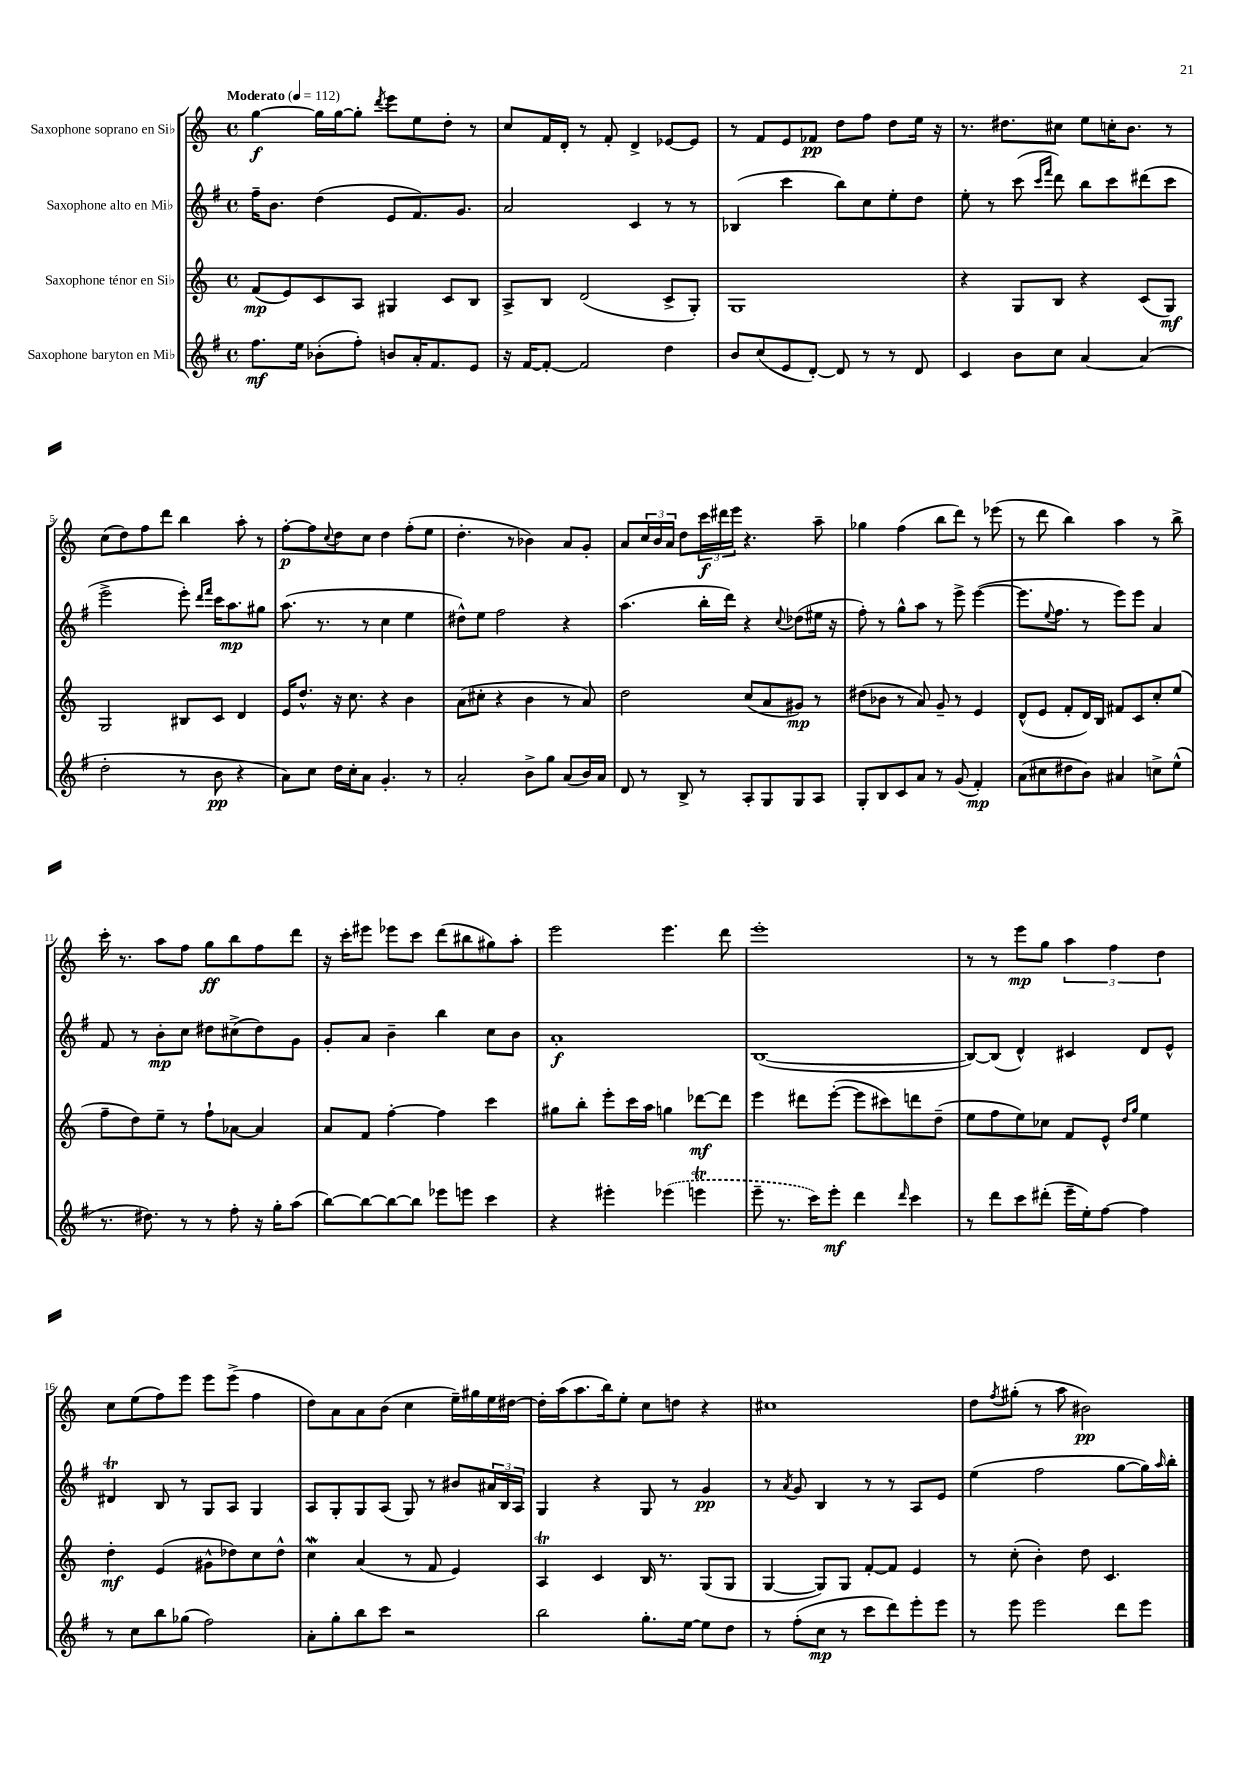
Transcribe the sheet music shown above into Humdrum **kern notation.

**kern	**kern	**kern	**kern
*staff4	*staff3	*staff2	*staff1
*clefG2	*clefG2	*clefG2	*clefG2
*k[f#]	*k[]	*k[f#]	*k[]
*M4/4	*M4/4	*M4/4	*M4/4
*met(c)	*met(c)	*met(c)	*met(c)
*MM112	*MM112	*MM112	*MM112
8.ff#\L	(8f/L	16ff#~\LK	[4gg\
.	.	8.b\J	.
.	8e/)	.	.
16ee\Jk	.	.	.
(8b-'\L	8c/	(4dd\	16gg\]LL
.	.	.	[16gg\J
8ff#'\J)	8A/J	.	8gg'\]J
.	.	.	8qddd/
8b/L	4G#/	8e/L	8eee\L
16a'/K	.	8.f#/)	8ee\
8.f#/	.	.	.
.	8c/L	.	8dd'\J
.	.	8.g/J	.
8e/J	8B/J	.	8r
=	=	=	=
16r	8A^/L	2a/	8cc/L
[16f#/LK	.	.	.
8f#'/_J	8B/J	.	16f/L
.	.	.	16d'/JJ
2f#/]	(2d/	.	8r
.	.	.	8f'/
.	.	4c/	4d^/
4dd\	8c^/L	8r	[8e-/L
.	8G'/J)	8r	8e-/]J
=	=	=	=
8b/L	1G	(4B-/	8r
(8cc/	.	.	8f/L
8e/	.	4ccc\	8e/
[8d'/J)	.	.	8f-/J
8d/]	.	8bb\L)	8dd\L
8r	.	8cc\	8ff\J
8r	.	8ee'\	8dd\L
8d/	.	8dd\J	16ee\Jk
.	.	.	16r
=	=	=	=
4c/	4r	8ee'\	8.r
.	.	8r	.
.	.	.	8.dd#\L
8b\L	8G/L	(8ccc\	.
.	.	16qqccc/LL	.
.	.	16qqfff#/JJ	.
8cc\J	8B/J	8ddd\)	8cc#\J
[4a/	4r	8bb\L	8ee\L
.	.	8ccc\	16cc'\K
.	.	.	8.b\J
(4a/]	(8c/L	(8ddd#\	.
.	8G/J)	8ccc\J	8r
=	=	=	=
2dd'\	2G/	2eee^\	(8cc\L
.	.	.	8dd\)
.	.	.	8ff\
.	.	.	8ddd\J
8r	8B#/L	8eee'\)	4bb\
.	.	16qqddd/LL	.
.	.	16qqfff#/JJ	.
8b\	8c/J	16ccc\LK	.
.	.	8.aa\	.
4r	4d/	.	8aa'\
.	.	8gg#\J	8r
=	=	=	=
8a\L)	16e/LK	(8.aa\	[8ff'\L
.	8.dd^^/J	.	.
8cc\J	.	.	8ff\]
.	.	8.r	.
.	.	.	8qqcc/
16dd\LL	16r	.	8dd\
16cc'\J	8.cc\	.	.
8a\J	.	8r	8cc\J
4.g'/	4r	4cc\	4dd\
.	4b\	4ee\	(8ff'\L
8r	.	.	8ee\J
=	=	=	=
2a'/	(8a\L	8dd#^^\L)	4.dd'\
.	8cc#'\J	8ee\J	.
.	4r	2ff#\	.
.	.	.	8r
8b^\L	4b\	.	4b-\)
8gg\J	.	.	.
(8a/L	8r	4r	8a/L
16b/L)	8a/)	.	8g'/J
16a/JJ	.	.	.
=	=	=	=
8d/	2dd\	(4.aa\	8a/L
8r	.	.	24cc/L
.	.	.	24b/
.	.	.	24a/JJ
8B^/	.	.	8dd\L
8r	.	16bb'\LL	24ccc\L
.	.	.	24ddd#\
.	.	16ddd\JJ)	.
.	.	.	24eee\JJ
8A'/L	(8cc/L	4r	4.r
8G/	8a/	.	.
.	.	8qqcc/	.
8G/	8g#/J)	(8dd-\L	.
8A/J	8r	16ee#\Jk	8aa~\
.	.	16r	.
=	=	=	=
8G'/L	(8dd#\L	8ff#'\)	4gg-\
8B/	8b-\J	8r	.
8c/	8r	8gg^^\L	(4ff\
8a/J	8a/)	8aa\J	.
8r	8g~/	8r	8bb\L
(8g/	8r	8eee^\	8ddd\J)
4f#'/)	4e/	([4eee\	8r
.	.	.	(8eee-\
=	=	=	=
(8a\L	(8d^^/L	8.eee\]L	8r
8cc#\	8e/J	.	8ddd\
.	.	8qqee/	.
.	.	8.ff#\J	.
8dd#\	8f'/L	.	4bb\)
8b\J)	16d/L)	8r	.
.	16B/JJ	.	.
4a#/	8f#/L	8eee\L)	4aa\
.	8c/	8eee\J	.
8cc^\L	8cc'/	4a/	8r
(8ee^^\J	(8ee/J	.	8bb^\
=	=	=	=
8.r	8ff~\L	8f#/	16ccc'\
.	.	.	8.r
.	8dd\)	8r	.
8.dd#\)	.	.	.
.	8ee~\J	8b'\L	8aa\L
8r	8r	8cc\J	8ff\J
8r	8ff`\L	8dd#\L	8gg\L
8ff#'\	[8a-\J	(8cc#^\	8bb\
16r	4a-/]	8dd#\)	8ff\
16gg'\LK	.	.	.
(8aa\J	.	8g\J	8ddd\J
=	=	=	=
[8bb\L)	8a/L	8g'/L	16r
.	.	.	16ccc'\LK
8bb\_	8f/J	8a/J	8eee#\J
8bb\_	[4ff'\	4b~\	8eee-\L
8bb\]J	.	.	8ccc\J
8eee-\L	4ff\]	4bb\	(8ddd\L
8eee\J	.	.	8bb#\
4ccc\	4ccc\	8cc\L	8gg#\)
.	.	8b\J	8aa'\J
=	=	=	=
4r	8gg#\L	1a'	2eee\
.	8bb'\J	.	.
4eee#'\	8eee'\L	.	.
.	16ccc\L	.	.
.	16aa\JJ	.	.
(4eee-\	4gg\	.	4.eee\
4eee\	[8ddd-\L	.	.
.	8ddd-\]J	.	8ddd\
=	=	=	=
8eee~\	4eee\	([1B	1eee'
8.r	.	.	.
.	8ddd#\L	.	.
16ccc\LK)	.	.	.
8eee'\J	([8eee'\J	.	.
4ddd\	8eee\]L	.	.
.	8ccc#\)	.	.
16qqddd/	.	.	.
4ccc\	8ddd\	.	.
.	(8dd~\J	.	.
=	=	=	=
8r	8ee\L	8B/_L)	8r
8ddd\L	8ff\	(8B/]J	8r
8ccc\	8ee\)	4d^^/)	8eee\L
(8ddd#'\J	8cc-\J	.	8gg\J
16eee~\LL	8f/L	4c#/	6aa\
16ee'\J)	.	.	.
[8ff#\J	8e^^/J	.	.
.	.	.	6ff\
.	16qqdd/LL	.	.
.	16qqgg/JJ	.	.
4ff#\]	4ee\	8d/L	.
.	.	.	6dd\
.	.	8e^^/J	.
=	=	=	=
8r	4dd'\	4d#/	8cc\L
8cc\L	.	.	(8ee\
8bb\	(4e/	8B/	8ff\)
(8gg-\J	.	8r	8eee\J
2ff#\)	8g#^^\L	8G/L	8eee\L
.	8dd-\)	8A/J	(8eee^\J
.	8cc\	4G/	4ff\
.	8dd-^^\J	.	.
=	=	=	=
8a'\L	4cc\	8A/L	8dd\L)
8gg'\	.	8G'/	8a\
8bb\	(4a/	8G/	8a\
8ccc\J	.	(8A/J	(8b\J
2r	8r	8G/)	4cc\
.	8f/	8r	.
.	4e/)	8b#/L	16ee~\LL)
.	.	.	16gg#\
.	.	24a#/L	16ee\
.	.	24B/	.
.	.	.	[16dd#\JJ
.	.	24A/JJ	.
=	=	=	=
2bb\	4A/	4G/	16dd#'\]LL
.	.	.	(16aa\J
.	.	.	8.aa\
.	4c/	4r	.
.	.	.	16bb\k)
.	.	.	8ee'\J
8.gg'\L	16B/	8G/	8cc\L
.	8.r	.	.
.	.	8r	8dd\J
[16ee\Jk	.	.	.
8ee\]L	(8G/L	4g/	4r
8dd\J	8G/J	.	.
=	=	=	=
8r	[4G/	8r	1cc#
.	.	8qa/	.
(8ff#'\L	.	8g/	.
8cc\J	8G/]L)	4B/	.
8r	8G/J	.	.
8ccc\L	[8f'/L	8r	.
8ddd\)	8f/]J	8r	.
8eee'\	4e/	8A/L	.
8eee\J	.	8e/J	.
=	=	=	=
8r	8r	(4ee\	8dd\L
.	.	.	8qff/
8eee\	(8cc'\	.	(8gg#'\J
2eee\	4b'\)	2ff#\	8r
.	.	.	8aa\
.	8dd\	.	2b#\)
.	4.c/	.	.
8ddd\L	.	[8gg\L	.
8eee\J	.	16gg\]L)	.
.	.	16qqaa/	.
.	.	16bb'\JJ	.
==	==	==	==
*-	*-	*-	*-
